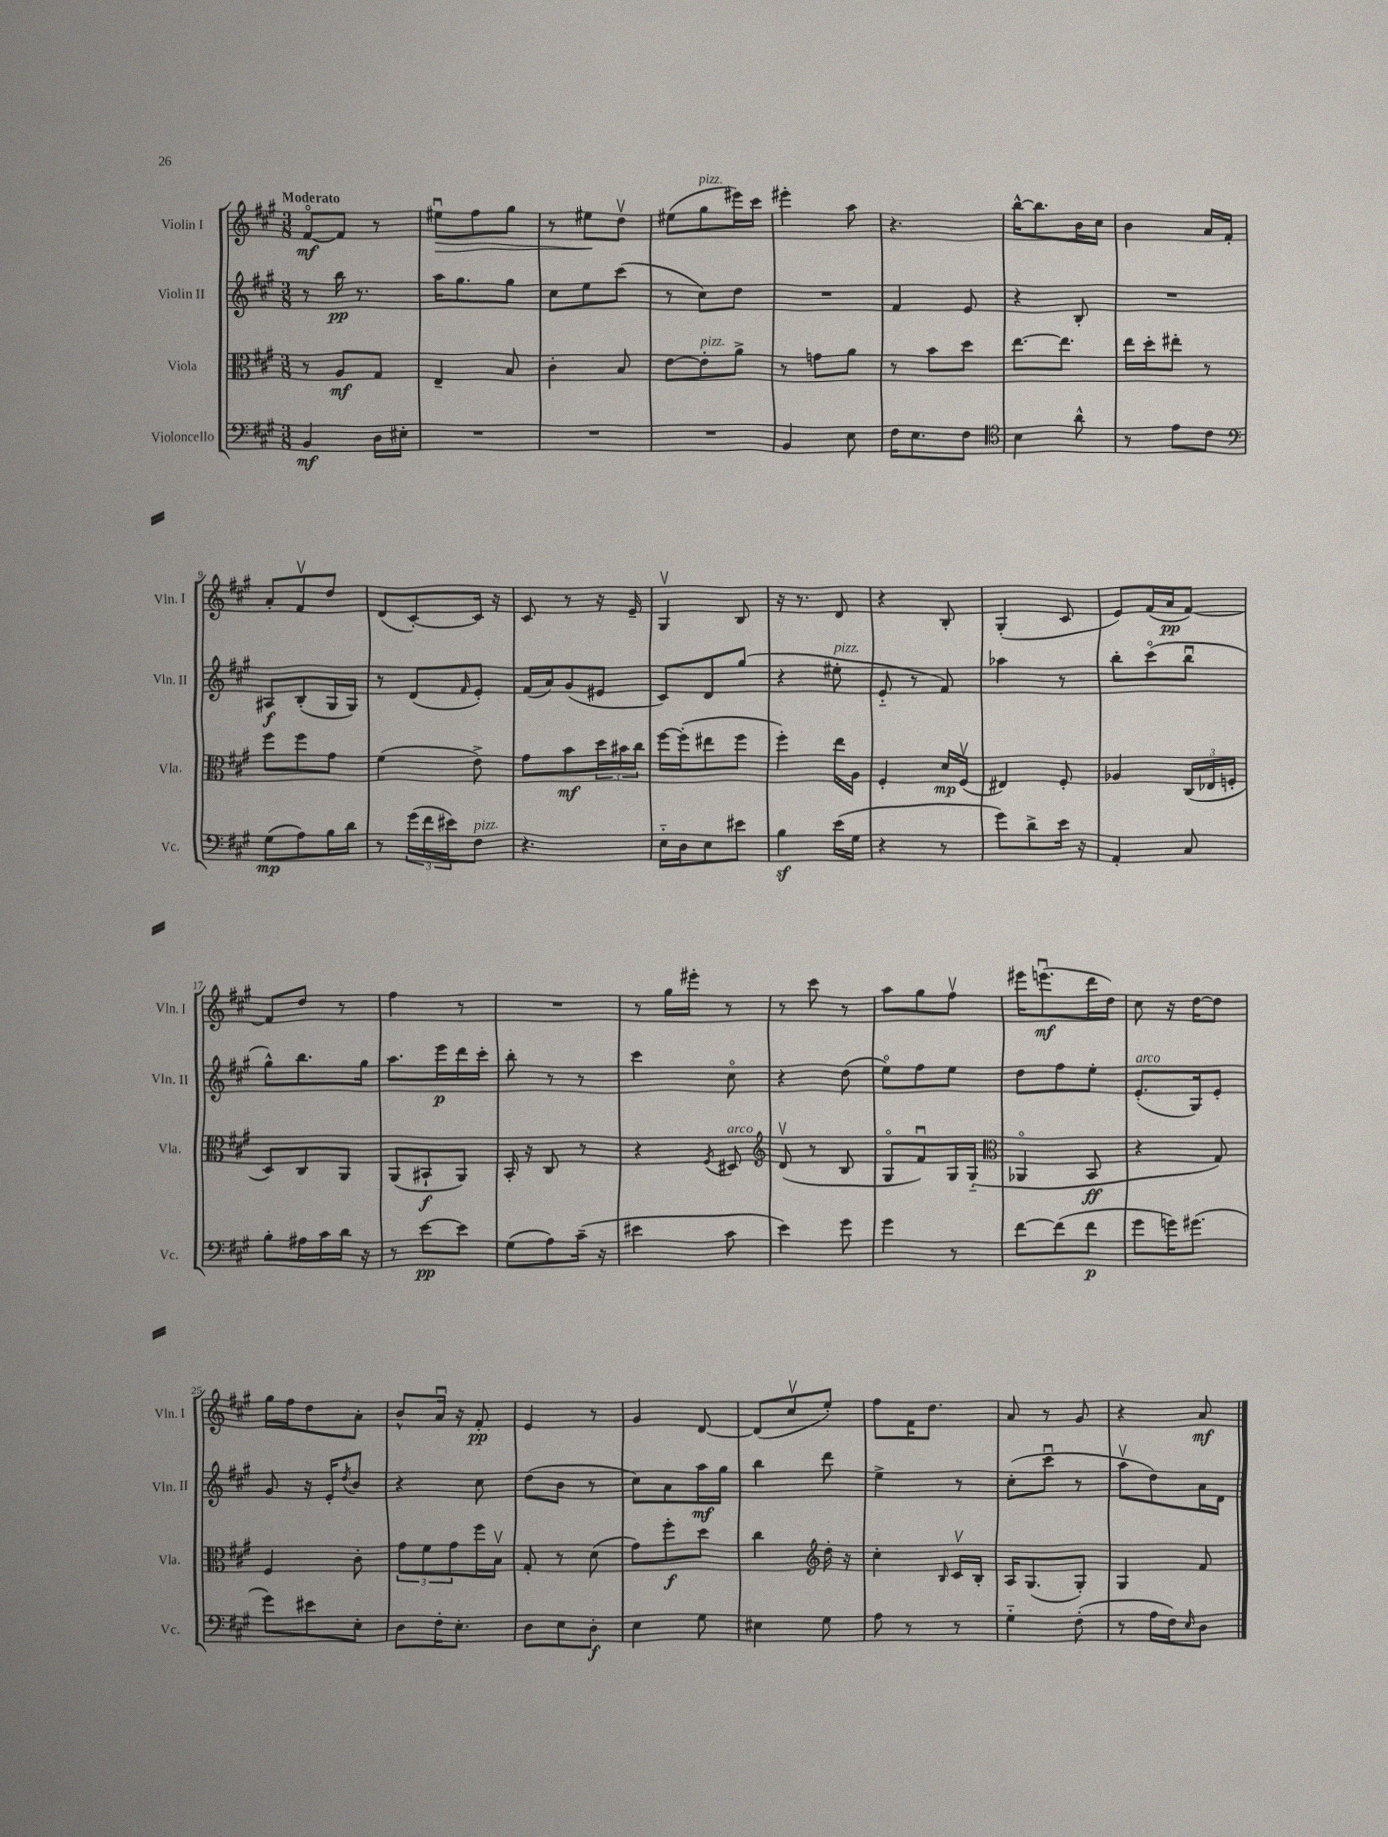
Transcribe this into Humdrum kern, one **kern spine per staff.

**kern	**kern	**kern	**kern
*staff4	*staff3	*staff2	*staff1
*clefF4	*clefC3	*clefG2	*clefG2
*k[f#c#g#]	*k[f#c#g#]	*k[f#c#g#]	*k[f#c#g#]
*M3/8	*M3/8	*M3/8	*M3/8
4BB	8r	8r	[8f#o
.	8A	16bb	8f#]
.	.	8.r	.
16D	8G#	.	8r
16E#'	.	.	.
=	=	=	=
4.r	4E~	16aa	8ee#u
.	.	8.gg#	.
.	.	.	8ff#
.	8B	8gg#	8gg#
=	=	=	=
4.r	4c#'	8cc#	8r
.	.	8ee	8ee#
.	8B	(8ccc#	8ddv
=	=	=	=
4.r	[8e	8r	(8ee#
.	8e']	8cc#)	8gg#
.	8a^	8dd	16eee#)
.	.	.	16ccc#
=	=	=	=
4BB	8r	4.r	4eee#'
.	8g	.	.
8E	8a	.	8aa
=	=	=	=
16F#	8r	4f#	4.r
8.E	.	.	.
.	8b	.	.
8F#	8dd	8e	.
=	=	=	=
*clefC4	*	*	*
4B	[8.ee	4r	[16bb^^
.	.	.	8.bb]
.	8.ee]	.	.
8a^^	.	8B'	16b
.	.	.	16cc#
=	=	=	=
8r	16ee	4.r	4b
.	16dd'	.	.
8e	8ee#'	.	.
8c#	8r	.	16a
.	.	.	16f#'
=	=	=	=
*clefF4	*	*	*
(8G#	8ff#	8A#	8a'
8A)	8ff#	(8B'	8f#v
16B	8g#	16G#	8dd
16d	.	16G#)	.
=	=	=	=
8r	(4f#	8r	(8d
(24g#	.	(8d	[8c#')
24f#	.	.	.
24e#)	.	.	.
.	.	16qqf#	.
8F#	8e^)	8e')	16c#]
.	.	.	16r
=	=	=	=
4.r	8g#	(16f#	8c#
.	.	16a)	.
.	8b	(8g#	8r
.	24dd	8e#	16r
.	24b#	.	.
.	.	.	16e~
.	24cc#	.	.
=	=	=	=
16E'~	[16ff#	8c#)	4G#v
16D	(16ff#']	.	.
8E	8ee#	8d	.
8e#	8ff#	(8gg#	8B
=	=	=	=
4B	4ff#')	4r	16r
.	.	.	8.r
(16e	16ee	8ee#'	8d
16G#	16A	.	.
=	=	=	=
4r	4F#'	8e'~	4r
.	.	8r	.
8r	16d	8f#)	8B'
.	(16F#v	.	.
=	=	=	=
8g#)	4E#)	4aa-	(4G#'
8d^	.	.	.
16e	8F#'	8r	8c#
16r	.	.	.
=	=	=	=
4AA'	4A-	8bb'	8e)
.	.	(8ccc#o	(16f#
.	.	.	16a
8C#	(24C#	8bbu	[8f#)
.	24E-	.	.
.	24F'	.	.
=	=	=	=
8B'	8D)	8gg#^^)	8f#]
16A#	8C#	8.bb	8dd
16c#	.	.	.
16d	8AA	.	8r
16r	.	16gg#	.
=	=	=	=
8r	(8AA	8.aa	4ff#
[8e	8BB#`	.	.
.	.	16eee	.
8e]	8AA)	16ddd	8r
.	.	16ccc#'	.
=	=	=	=
(8G#	16BB'	8bb'	4.r
.	16r	.	.
8A)	8C#	8r	.
(16c#~	8r	8r	.
16r	.	.	.
=	=	=	=
4e#	4r	4ccc#	8r
.	.	.	16gg#
.	.	.	16eee#'
.	8qF#	.	.
8c#	8D#	8cc#o	8r
=	=	=	=
*	*clefG2	*	*
4e)	(8dv	4r	8r
.	8r	.	8ccc#
8g#	8B	(8dd	8r
=	=	=	=
4g#	8G#o	8eeo)	8aa
.	8f#u)	8ff#	8gg#
8r	16G#	8ee	8ff#v
.	(16G#'~	.	.
=	=	=	=
*	*clefC3	*	*
[8f#	4AA-o	8dd	16eee#
.	.	.	(8.eeeu
(8f#]	.	8ff#	.
8f#	8BB	8ee'	16ddd
.	.	.	16dd)
=	=	=	=
8g#	4r	(8.e'	8cc#
16g)	.	.	16r
(8.g#	.	16G#)	[16dd
.	8G#)	8e'	8dd]
=	=	=	=
8g#)	4F#	8g#	16gg#
.	.	.	16ff#
8e#	.	16r	8dd
.	.	16e'	.
.	.	8qdd	.
8E'	8c#'	8b	8a'
=	=	=	=
8D	12g#	4r	8b^^
.	12f#	.	.
16F#'	.	.	16au
.	12g#	.	.
8.E'	.	.	16r
.	16ff#	8cc#	8f#'
.	16Bv	.	.
=	=	=	=
8D	8G#'	(8dd	4e
8E	8r	8b	.
8D'	(8d	8r	8r
=	=	=	=
4E	8g#)	8cc#)	4g#
.	8ff#'	8a	.
8G#	8dd	16aa	[8d
.	.	16gg#	.
=	=	=	=
4E#	4cc#	4bb	(8d]
.	.	.	8cc#v
*	*clefG2	*	*
8G#	16dd'	8ddd	8ee')
.	16r	.	.
=	=	=	=
8A	4cc#'	4ee^	8ff#
8r	.	.	16f#
.	.	.	8.dd
.	16qqB	.	.
8r	16c#v	8r	.
.	16B'	.	.
=	=	=	=
4G#'~	16A	(8cc#'	8a
.	(8.G#	.	.
.	.	8ccc#u	8r
(8F#'	8G#')	8r	8g#
=	=	=	=
8r	4G#	8aav	4r
16A	.	8dd)	.
16F#)	.	.	.
16qqE	.	.	.
8D	8f#	16a	8a
.	.	16d	.
==	==	==	==
*-	*-	*-	*-
